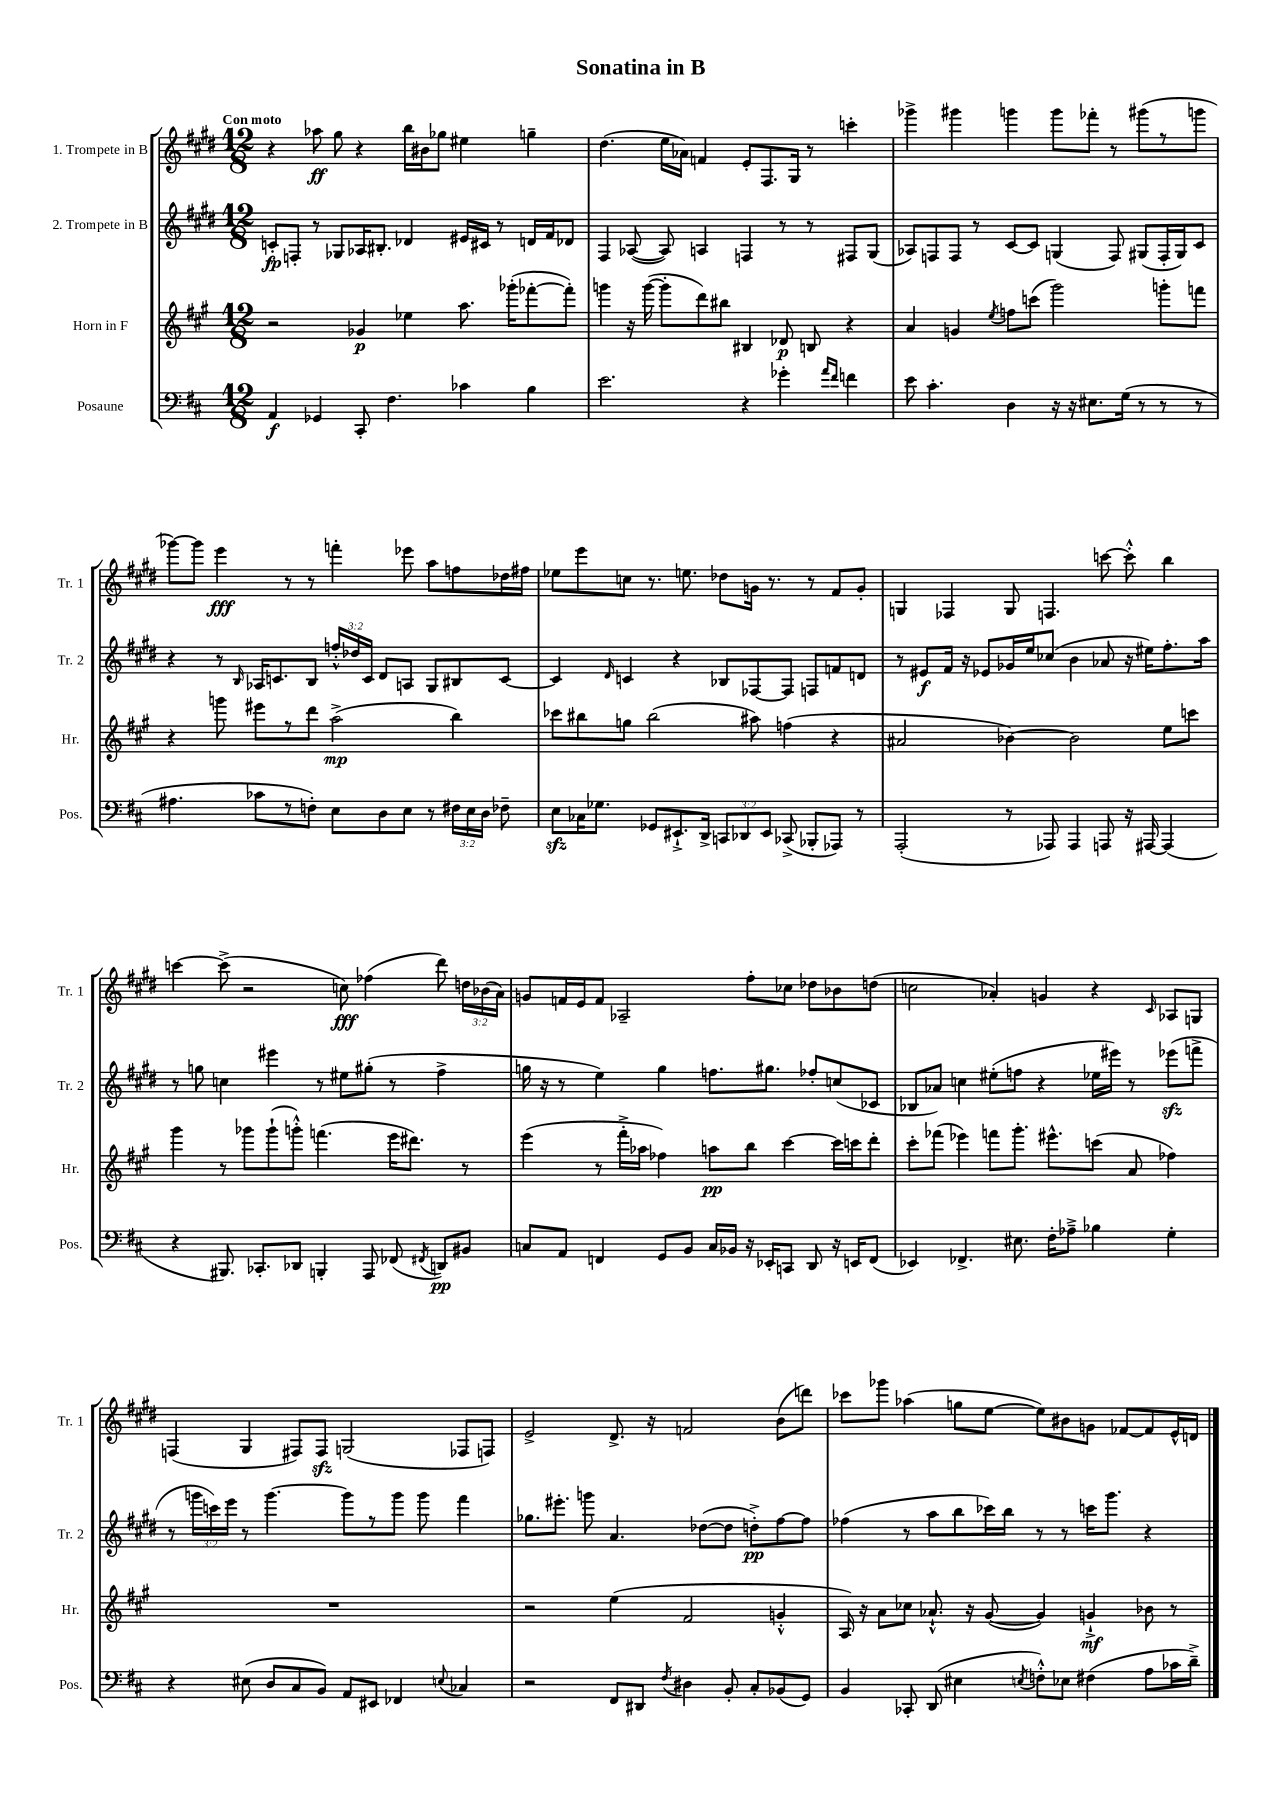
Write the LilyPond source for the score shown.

\header { title = "Sonatina in B" }
<<
\new StaffGroup <<
\new Staff = "s0" \with { instrumentName = "1. Trompete in B" shortInstrumentName = "Tr. 1" } {
    \clef treble \key e \major \numericTimeSignature \time 12/8 \override Staff.TupletNumber.text = #tuplet-number::calc-fraction-text \tempo "Con moto"
    \autoBeamOff r4 aes''8\ff gis''8 r4 b''16[ bis'16 ges''8] eis''4 g''4-- |
    dis''4.( e''16[ aes'16]) f'4 e'8[-. fis8. gis16] r8 c'''4-. |
    ges'''4-> gis'''4 g'''4 g'''8[ fes'''8]-. r8 gis'''8[( r8 g'''8] |
    ges'''8[~) ges'''8] e'''4\fff r8 r8 f'''4-. ees'''8 a''8[ f''8 des''16 fis''16] |
    ees''8[ e'''8 c''8] r8. e''8. des''8[ g'16] r8. r8 fis'8[ g'8]-. |
    g4 fes4 g8 f4. c'''8~ c'''8-.-^ b''4 |
    c'''4~ c'''8->( r2 c''8\fff) fes''4( dis'''8) \tuplet 3/2 { d''16[ bes'16( a'16]) } |
    g'8[ f'16 e'16 f'8] aes2-- fis''8[-. ces''8] des''8[ bes'8 d''8]( |
    c''2 aes'4-.) g'4 r4 \grace { cis'16 } aes8[ g8] |
    f4( gis4 fis8[) fis8]\sfz g2( fes8[ f8]) |
    e'2-> dis'8.-> r16 f'2 b'8[( d'''8]) |
    ces'''8[ ges'''8] aes''4( g''8[ e''8]~ e''8[) bis'8 g'8] fes'8[~ fes'8 e'16-^ d'16] \bar "|." |
}
\new Staff = "s1" \with { instrumentName = "2. Trompete in B" shortInstrumentName = "Tr. 2" } {
    \clef treble \key e \major \numericTimeSignature \time 12/8 \override Staff.TupletNumber.text = #tuplet-number::calc-fraction-text
    \autoBeamOff c'8[-.\fp f8]-. r8 ges8[ aes16 bis8.]-. des'4 eis'16[ cis'16] r8 d'16[ fis'16 des'8] |
    fis4 aes8~( aes8) a4 f4 r8 r8 fis8[ gis8]( |
    aes8[) f8 f8] r8 cis'8[~ cis'8] g4( f8) gis8[( f16-. gis16) cis'8] |
    r4 r8 \grace { b16 } aes16[ c'8. b8] \tuplet 3/2 { f''16[-.-^ des''16 c'16] } dis'8[ a8] gis8[ bis8 c'8]~ |
    c'4 \grace { dis'16 } c'4 r4 bes8[ fes8~ fes8] f8[ f'8 d'8] |
    r8 eis'8[\f fis'16] r16 ees'8[ ges'16 e''16 ces''8]( b'4 aes'8 r16 eis''16[) fis''8.-. a''16] |
    r8 g''8 c''4 eis'''4 r8 eis''8[ gis''8]-.( r8 fis''4-> |
    g''16 r16 r8 e''4) g''4 f''8.[ gis''8.] fes''8[-. c''8( ces'8] |
    bes8[ aes'8]) c''4 eis''8[-.( f''8] r4 ees''16[ eis'''16]) r8 ees'''8[\sfz( f'''8]-> |
    r8 \tuplet 3/2 { g'''16[ c'''16) e'''16] } r8 g'''4.~ g'''8[ r8 g'''8] g'''8 fis'''4 |
    ges''8.[ eis'''8.]-. g'''8 a'4. des''8[~( des''8] d''8[-.->\pp) fis''8~ fis''8] |
    fes''4( r8 a''8[ b''8 ces'''16) b''16] r8 r8 c'''16[ gis'''8.] r4 \bar "|." |
}
\new Staff = "s2" \with { instrumentName = "Horn in F" shortInstrumentName = "Hr." } {
    \clef treble \key a \major \numericTimeSignature \time 12/8
    \autoBeamOff r2 ges'4\p ees''4 a''8. ges'''16[-.( fes'''8~-. fes'''8]-.) |
    g'''4 r16 g'''16~( g'''8[-. d'''8) bis''8] bis4 des'8\p b8 r4 |
    a'4 g'4 \acciaccatura { e''8 } f''8[ c'''8]( gis'''2) g'''8[-. f'''8] |
    r4 g'''8 eis'''8[ r8 d'''8] a''2->\mp( b''4) |
    ces'''8[ bis''8 g''8] bis''2( ais''8) f''4( r4 |
    ais'2 bes'4~) bes'2 e''8[ c'''8] |
    gis'''4 r8 ges'''8[ ges'''8-!( g'''8]-.-^) f'''4.( e'''16[ dis'''8.]) r8 |
    e'''4( r8 fis'''16[-.-> aes''16] fes''4) a''8[\pp b''8] cis'''4~ cis'''16[ c'''16 d'''8]-. |
    cis'''8[-. fes'''8]( ees'''4) f'''8[ gis'''8.]-. eis'''8.[-^ c'''8]( a'8 fes''4) |
    R1. |
    r2 e''4( fis'2 g'4-.-^ |
    a16) r16 a'8[ ces''8] aes'8.-!-^ r16 gis'8~( gis'4) g'4-!->\mf bes'8 r8 \bar "|." |
}
\new Staff = "s3" \with { instrumentName = "Posaune" shortInstrumentName = "Pos." } {
    \clef bass \key d \major \numericTimeSignature \time 12/8 \override Staff.TupletNumber.text = #tuplet-number::calc-fraction-text
    \autoBeamOff a,4\f ges,4 cis,8-. fis4. ces'4 b4 |
    e'2. r4 ges'4-. \grace { a'16[ fis'16] } f'4 |
    e'8 cis'4.-. d4 r16 r16 eis8.[ g16]( r8 r8 r8 |
    ais4. ces'8[ r8 f8]-.) e8[ d8 e8] r8 \tuplet 3/2 { fis16[ e16 d16] } fes8-- |
    e8[\sfz ces16 ges8.] ges,8[ eis,8.-!-> d,16]-> \tuplet 3/2 { c,8[ des,8 eis,8] } ces,8->( bes,,8[-. aes,,8]) r8 |
    a,,2-.( r8 aes,,8) aes,,4 a,,8 r16 ais,,16~ ais,,4( |
    r4 bis,,8.) ces,8.[-. des,8] b,,4-. a,,8 fes,8( \acciaccatura { fis,8 } d,8[\pp) bis,8] |
    c8[ a,8] f,4 g,8[ b,8] c16[ bes,16] r16 ees,16[-. c,8] d,8 r16 e,16[ f,8]( |
    ees,4) fes,4.-> eis8. fis16[-. aes8]---> bes4 g4-. |
    r4 eis8( d8[ cis8 b,8]) a,8[ eis,8] fes,4 \appoggiatura { e8 } ces4 |
    r2 fis,8[ dis,8] \acciaccatura { fis8 } dis4 b,8-. cis8[-. bes,8( g,8]) |
    b,4 ces,8-. d,8( eis4 \acciaccatura { e8 } f8[-.-^) ees8] fis4( a8[ ces'16 d'16]--->) \bar "|." |
}
>>
>>
\layout { \context { \Score \remove "Bar_number_engraver" } }
